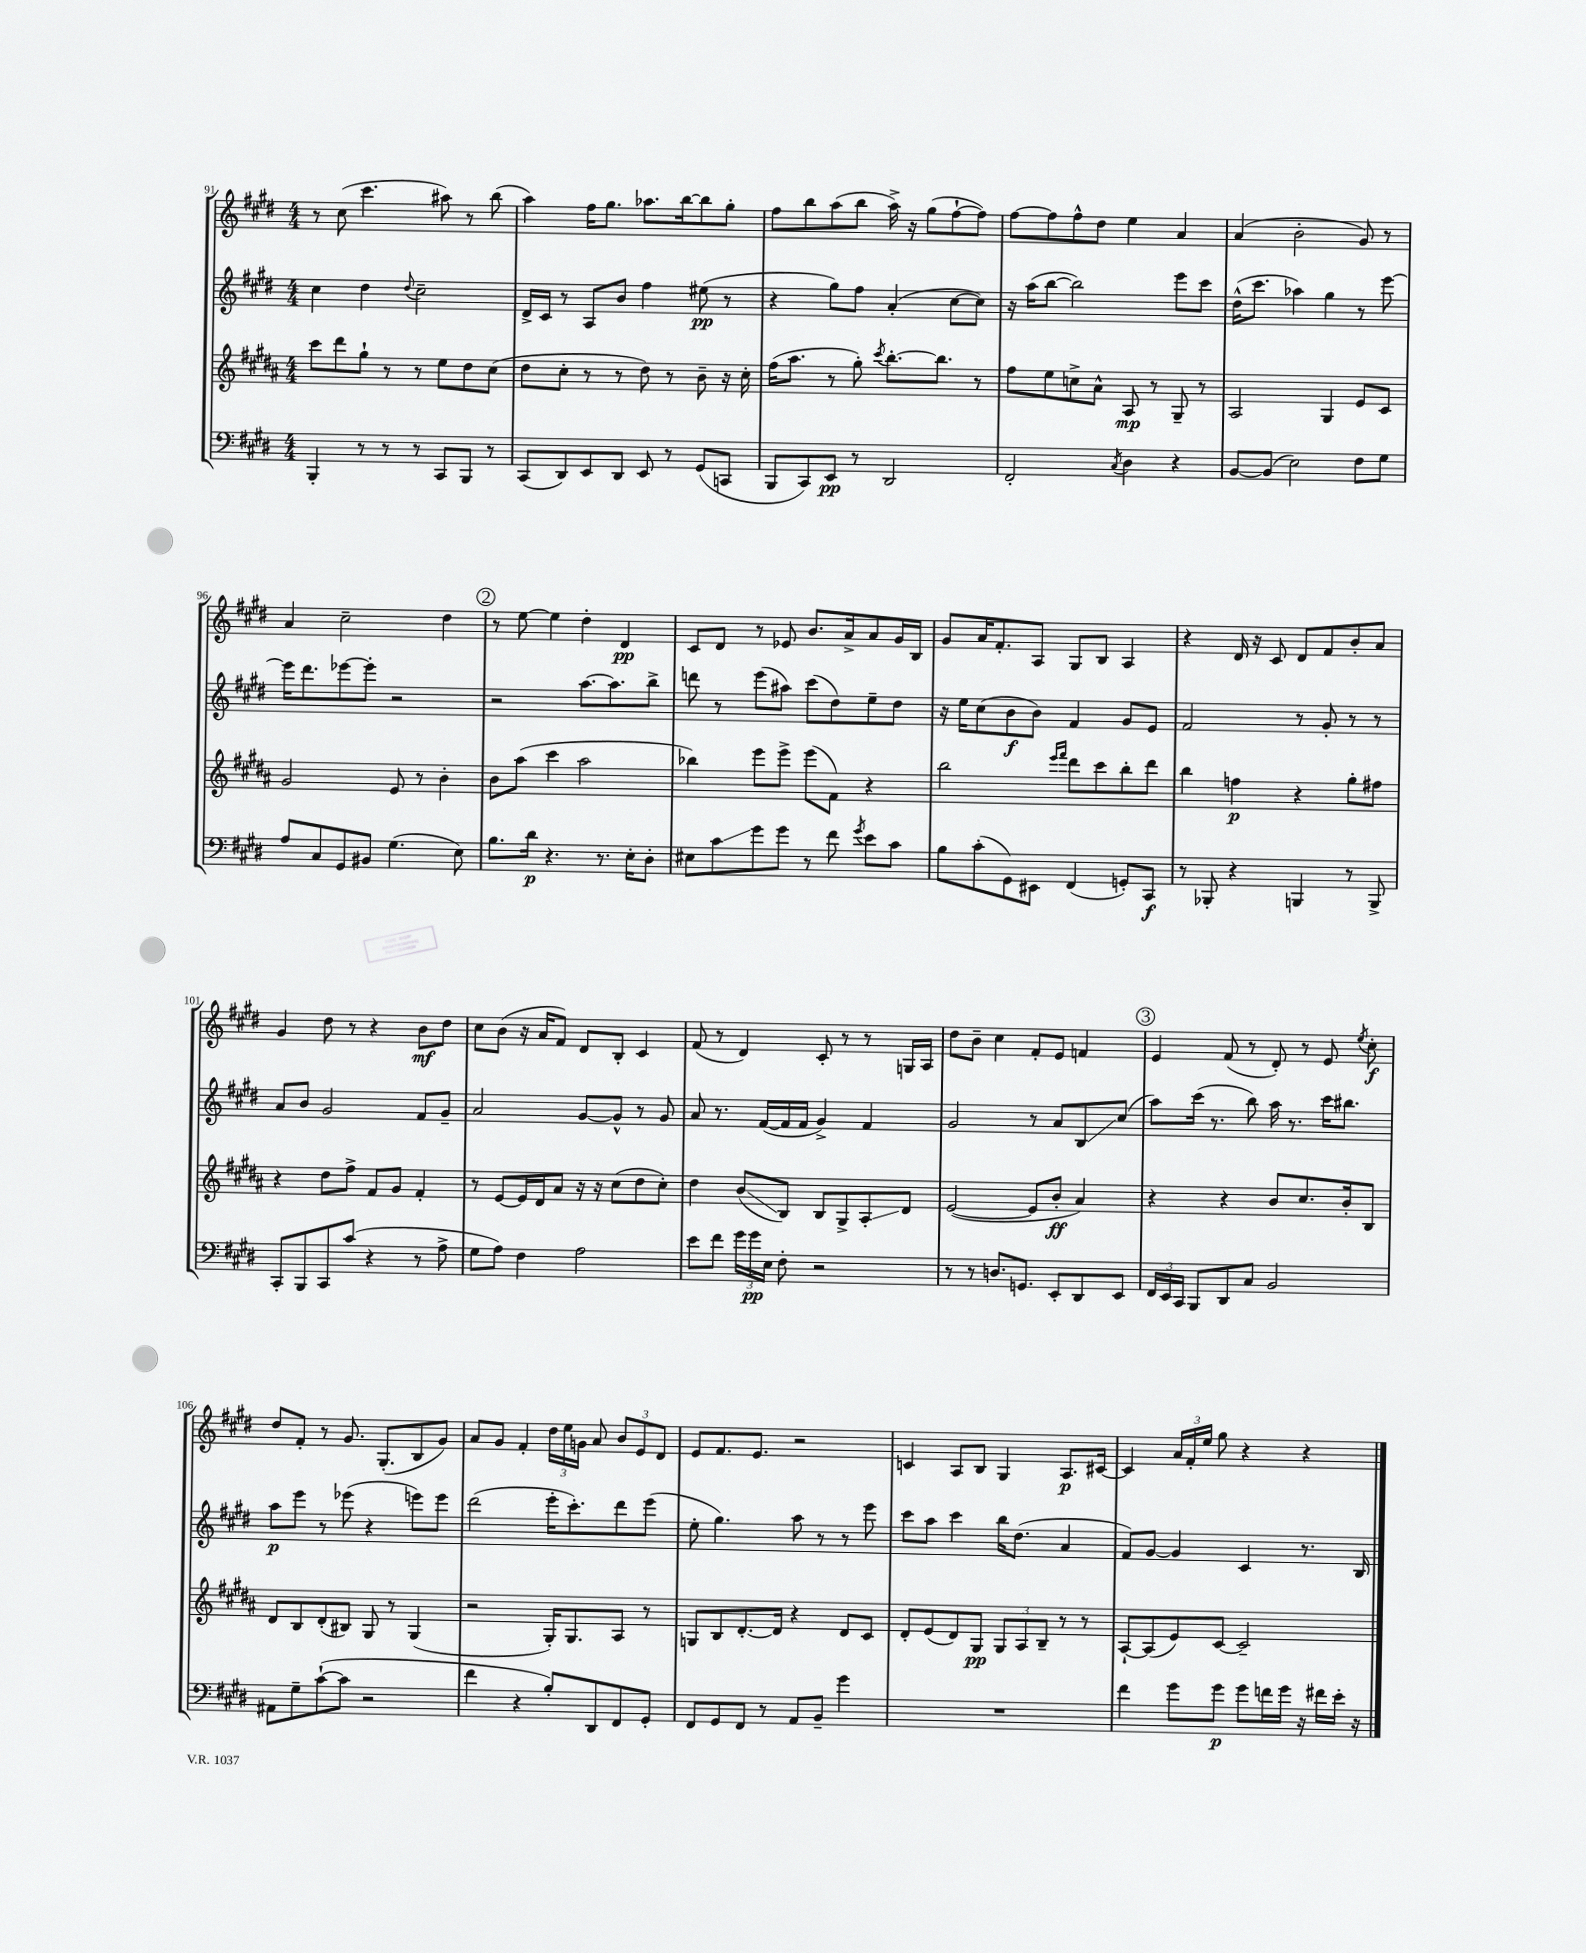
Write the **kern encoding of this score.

**kern	**kern	**kern	**kern
*staff4	*staff3	*staff2	*staff1
*clefF4	*clefG2	*clefG2	*clefG2
*k[f#c#g#d#]	*k[f#c#g#d#a#]	*k[f#c#g#d#]	*k[f#c#g#d#]
*M4/4	*M4/4	*M4/4	*M4/4
4BBB'/	8ccc#\L	4cc#\	8r
.	8ddd#\	.	(8cc#\
8r	8gg#`\J	4dd#\	4.ccc#\
8r	8r	.	.
.	.	8qqdd#/	.
8r	8r	2cc#~\	.
8CC#/L	8ee\L	.	8aa#\)
8BBB/J	8dd#\	.	8r
8r	(8cc#\J	.	(8bb\
=	=	=	=
(8CC#/L	8dd#\L	16d#^/LL	4aa\)
.	.	16c#/JJ	.
8DD#/)	8cc#'\J	8r	.
8EE/	8r	8A/L	16ff#\LK
.	.	.	8.gg#\J
8DD#/J	8r	8b/J	.
8EE/	8dd#\)	4ff#\	8.aa-\L
8r	8r	.	.
.	.	.	[16bb\k
(8GG#/L	8b~\	(8ee#\	8bb\]
8CC/J	16r	8r	8gg#'\J
.	16cc#'\	.	.
=	=	=	=
8BBB/L	(16ff#\LK	4r	8ff#\L
.	8.aa#\J	.	.
8CC#/)	.	.	8bb\
8EE/J	8r	8gg#\L)	(8aa\
8r	8gg#'\)	8ff#\J	8bb\J
.	8qccc#/	.	.
2DD#/	[8.bb'\L	(4a'/	16aa^\)
.	.	.	16r
.	.	.	(8gg#\L
.	8.bb\]J	.	.
.	.	[8cc#\L	[8ff#`\
.	8r	8cc#\]J)	8ff#\]J)
=	=	=	=
2FF#'/	8ff#\L	16r	[8ff#\L
.	.	(16aa\LK	.
.	8ee\	[8bb\J	8ff#\]
.	8cc^\	2bb\])	8ff#^^\
.	8a#^^\J	.	8dd#\J
8qC#/	.	.	.
4D#\	8A#/	.	4ee\
.	8r	.	.
4r	8G#~/	8eee\L	4a/
.	8r	8ccc#\J	.
=	=	=	=
[8BB/L	2A#/	(16dd#^^\LK	(4a/
.	.	8.ccc#\J	.
(8BB/]J	.	.	.
2E\)	.	4aa-\)	2b'\
.	4G#/	4gg#\	.
8F#\L	8e/L	8r	8g#/)
8G#\J	8c#/J	[8eee\	8r
=	=	=	=
8A/L	2g#/	16eee\]LK	4a/
.	.	8.ddd#\	.
8C#/	.	.	.
8GG#/	.	[8eee-\	2cc#~\
8BB#/J	.	8eee-'\]J	.
(4.G#\	8e/	2r	.
.	8r	.	.
.	4b'\	.	4dd#\
8E\)	.	.	.
=	=	=	=
8.B\L	8b\L	2r	8r
.	(8aa#\J	.	[8ee\
16d#\Jk	.	.	.
4.r	4ccc#\	.	4ee\]
.	2aa#\	[8.aa\L	4dd#'\
8.r	.	.	.
.	.	8.aa\]	.
.	.	.	4d#/
16E'\LK	.	.	.
8D#'\J	.	8bb^\J	.
=	=	=	=
8E#\L	4bb-\)	8ddd\	8c#/L
8c#\	.	8r	8d#/J
8g#\	8eee\L	(8eee\L	8r
8g#\J	8eee^\J	8aa#\J)	8e-/
8r	(8eee\L	(8ccc#\L	8.b/L
8f#\	8f#\J)	8dd#\)	.
.	.	.	16a^/k
8qg#/	.	.	.
8e\L	4r	8ee~\	8a/
8c#\J	.	8dd#\J	16g#/L
.	.	.	16B/JJ
=	=	=	=
8B\L	2bb\	16r	8g#/L
.	.	16ee\LK	.
(8c#'\	.	(8cc#\	16a/K
.	.	.	8.f#'/
8GG#\)	.	8b\	.
8EE#\J	.	8b\J)	8A/J
.	16qqeee/LL	.	.
.	16qqfff#/JJ	.	.
(4FF#/	8ddd#\L	4f#/	8G#/L
.	8ccc#\	.	8B/J
8GG'/L)	8bb'\	8g#/L	4A/
8CC#/J	8ddd#\J	8e/J	.
=	=	=	=
8r	4bb\	2f#/	4r
8BBB-'/	.	.	.
4r	4ff\	.	16d#/
.	.	.	16r
.	.	.	8c#/
4BBB/	4r	8r	8d#/L
.	.	8g#'/	8f#/
8r	8gg#'\L	8r	8b'/
8BBB^/	8ff#\J	8r	8a/J
=	=	=	=
8CC#'/L	4r	8a/L	4g#/
8BBB/	.	8b/J	.
8CC#/	8dd#\L	2g#/	8dd#\
(8c#/J	8ff#^\J	.	8r
4r	8f#/L	.	4r
.	8g#/J	.	.
8r	4f#'/	8f#/L	8b\L
8A^\	.	8g#~/J	8dd#\J
=	=	=	=
8G#\L	8r	2a/	8cc#\L
8A\J)	[8e/L	.	(8b\J
4F#\	16e/]L	.	16r
.	16d#/J	.	16a/LK
.	8a#/J	.	8f#/J)
2A\	16r	[8g#/L	8d#/L
.	16r	.	.
.	(8cc#\L	8g#^^/]J	8B'/J
.	8dd#\	8r	4c#/
.	8cc#'\J)	8g#/	.
=	=	=	=
8e\L	4dd#\	8a/	(8f#/
8f#\J	.	8.r	8r
24g#\LL	(8b/L	.	4d#/)
24g#\	.	.	.
.	.	([16f#/LL	.
24E\JJ	.	.	.
8F#'\	8B/J)	16f#/]	.
.	.	16f#/JJ	.
2r	8B/L	4g#^/)	8c#'/
.	8G#^/	.	8r
.	8A#'/	4f#/	8r
.	8d#/J	.	16G/LL
.	.	.	16A/JJ
=	=	=	=
8r	([2e/	2g#/	8dd#\L
8r	.	.	8b~\J
8.D/L	.	.	4cc#\
8.GG/J	.	.	.
.	8e/]L	8r	8f#'/L
8EE'/L	8b'/J	8a/L	8e/J
8DD#/	4a#/)	8B/	4f/
8EE/J	.	(8cc#/J	.
=	=	=	=
24FF#/LL	4r	8aa\L)	4e/
24EE/	.	.	.
24CC#/JJ	.	.	.
8BBB/L	.	(16ccc#\Jk	.
.	.	8.r	.
8DD#/	4r	.	(8f#/
8C#/J	.	8bb\)	8r
2BB/	8b/L	16aa\	8d#'/)
.	.	8.r	.
.	8.cc#/	.	8r
.	.	16ccc#\LK	8e/
.	16b'/k	8.bb#\J	.
.	.	.	8qee/
.	8B/J	.	8cc#'\
=	=	=	=
8AA#\L	8d#/L	8aa\L	8dd#/L
8G#~\	8B/	8eee\J	8f#'/J
([8c#`\	(8d#'/	8r	8r
8c#\]J	8B#/J)	(8eee-\	8.g#/
2r	8G#/	4r	.
.	.	.	(8.G#'/L
.	8r	.	.
.	(4G#/	8eee\L)	8B/
.	.	8eee\J	8g#/J)
=	=	=	=
4f#\	2r	(2ddd#\	8a/L
.	.	.	8g#/J
4r	.	.	4f#'/
8B'/L)	16G#'/LK)	16eee'\LK	24dd#\LL
.	.	.	24ee\
.	8.G#/	8.ccc#'\)	.
.	.	.	24g\JJ
8DD#/	.	.	8a/
8FF#/	8A#/J	8ddd#\	12b/L
.	.	.	12e/
8GG#'/J	8r	(8eee\J	.
.	.	.	12d#/J
=	=	=	=
8FF#/L	8G/L	8ee'\	8e/L
8GG#/	8B/	4.gg#\)	8.f#/
8FF#/J	[8.d#'/	.	.
.	.	.	8.e/J
8r	.	.	.
.	16d#/]Jk	.	.
8AA/L	4r	8aa\	2r
8BB~/J	.	8r	.
4g#\	8d#/L	8r	.
.	8c#/J	8eee\	.
=	=	=	=
1r	8d#'/L	8ccc#\L	4c/
.	(8e/	8aa\J	.
.	8d#/)	4ccc#\	8A/L
.	8G#/J	.	8B/J
.	12G#/L	16bb\LK	4G#/
.	.	(8.dd#\J	.
.	12A#/	.	.
.	12B~/J	.	.
.	8r	4a/	8.A/L
.	8r	.	.
.	.	.	[16c#/Jk
=	=	=	=
4f#\	[8A#`/L	8f#/L)	4c#/]
.	(8A#/]	[8g#/J	.
8g#\L	8e/)	4g#/]	24a/LL
.	.	.	24f#'/
.	.	.	24ee/JJ
8g#\J	[8c#/J	.	8gg#\
8g#\L	2c#~/]	4c#/	4r
16f\L	.	.	.
16g#\JJ	.	.	.
16r	.	8.r	4r
16f#\LL	.	.	.
16e'\JJ	.	.	.
16r	.	16B/	.
==	==	==	==
*-	*-	*-	*-
